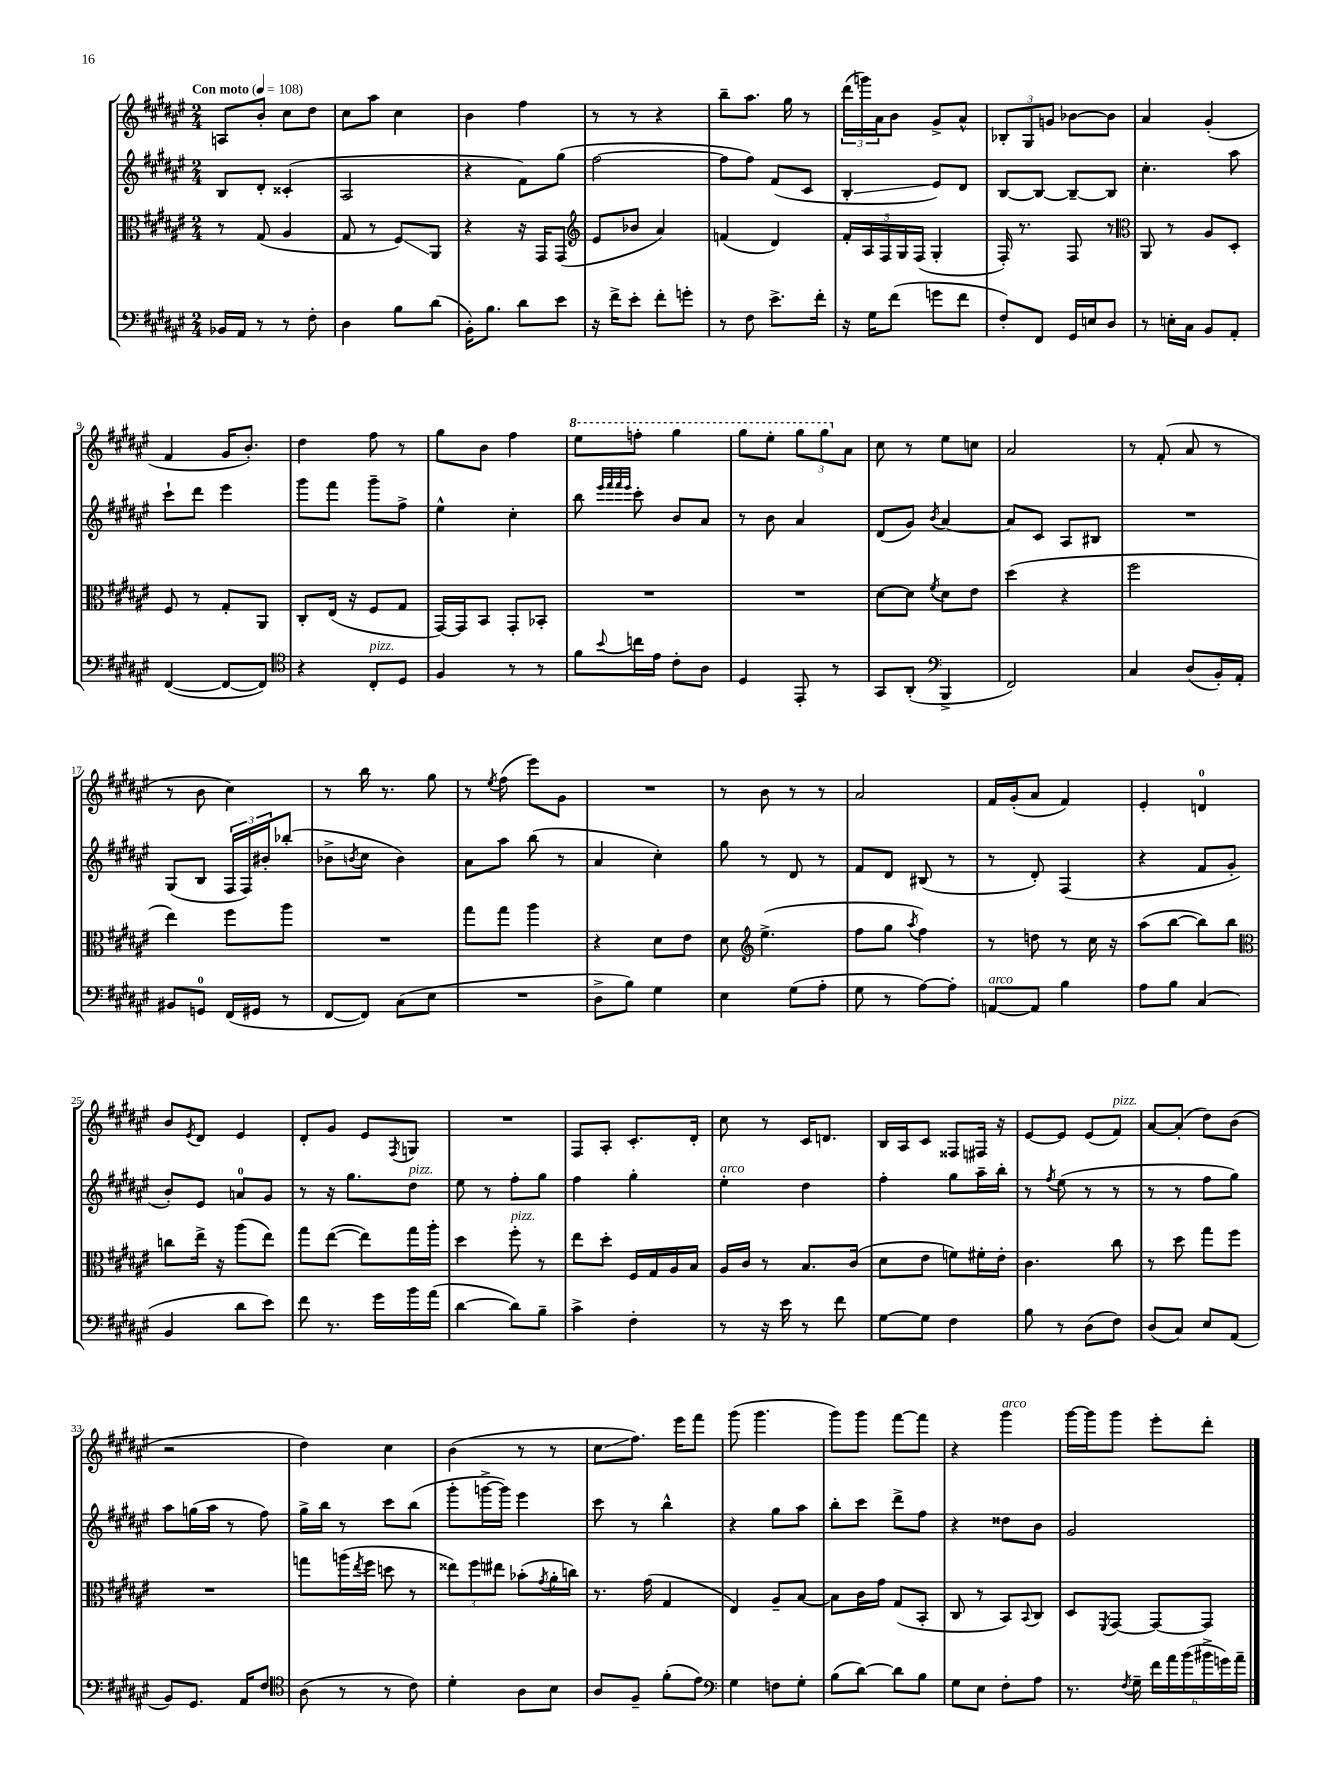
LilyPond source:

<<
\new StaffGroup <<
\new Staff = "s0" {
    \clef treble \key fis \major \numericTimeSignature \time 2/4 \tempo "Con moto" 4 = 108
    a8 b'8-. cis''8 dis''8 |
    cis''8 ais''8 cis''4 |
    b'4 fis''4 |
    r8 r8 r4 |
    b''8-- ais''8. gis''16 r8 |
    \tuplet 3/2 { dis'''16( g'''16) ais'16 } b'8 gis'8-> ais'8-^ |
    \tuplet 3/2 { bes8-. gis8 g'8 } bes'8~ bes'8 |
    ais'4 gis'4-.( |
    fis'4 gis'16 b'8.-.) |
    dis''4 fis''8 r8 |
    gis''8 b'8 fis''4 |
    \ottava #1 eis'''8 f'''8-. gis'''4 |
    gis'''8 eis'''8-. \tuplet 3/2 { gis'''8 gis'''8 \ottava #0 ais'8 } |
    cis''8 r8 eis''8 c''8 |
    ais'2 |
    r8 fis'8-.( ais'8 r8 |
    r8 b'8 cis''4) |
    r8 b''16 r8. gis''8 |
    r8 \acciaccatura { eis''8 } fis''8( eis'''8) gis'8 |
    R2 |
    r8 b'8 r8 r8 |
    ais'2 |
    fis'16 gis'16-.( ais'8 fis'4) |
    eis'4-. d'4-0 |
    b'8 \acciaccatura { eis'8 } dis'8 eis'4 |
    dis'8-. gis'8 eis'8 \acciaccatura { fis8 } g8 |
    R2 |
    fis8 ais8-. cis'8.-. dis'16-. |
    cis''8 r8 cis'16 d'8. |
    b16 ais16 cis'8 fisis8 fis16 r16 |
    eis'8~ eis'8 eis'8( fis'8^\markup { \italic "pizz." }) |
    ais'8~ ais'8-.( dis''8) b'8( |
    r2 |
    dis''4) cis''4 |
    b'4( r8 r8 |
    cis''8\glissando fis''8.) eis'''16 fis'''8 |
    gis'''8( gis'''4. |
    gis'''8) gis'''8 fis'''8~ fis'''8 |
    r4 gis'''4^\markup { \italic "arco" } |
    gis'''16~ gis'''16 gis'''8 eis'''8-. dis'''8-. \bar "|." |
}
\new Staff = "s1" {
    \clef treble \key fis \major \numericTimeSignature \time 2/4
    b8 dis'8-. cisis'4-.( |
    ais2 |
    r4 fis'8) gis''8( |
    fis''2~ |
    fis''8 fis''8) fis'8( cis'8 |
    b4-.\glissando eis'8) dis'8 |
    b8~ b8~ b8~-- b8 |
    cis''4.-. ais''8 |
    cis'''8-! dis'''8 eis'''4 |
    gis'''8 fis'''8 gis'''8-- fis''8-> |
    eis''4-^ cis''4-. |
    b''8 \grace { eis'''32 fis'''32 fis'''32 eis'''32 } cis'''8-. b'8 ais'8 |
    r8 b'8 ais'4 |
    dis'8( gis'8) \acciaccatura { b'8 } ais'4~ |
    ais'8 cis'8 ais8 bis8 |
    R2 |
    gis8( b8 \tuplet 3/2 { fis16 fis16) bis'16-. } bes''8-.( |
    bes'8-> \acciaccatura { b'8 } cis''8 b'4) |
    ais'8 ais''8 b''8( r8 |
    ais'4 cis''4-.) |
    gis''8 r8 dis'8 r8 |
    fis'8 dis'8 bis8( r8 |
    r8 dis'8-.) fis4( |
    r4 fis'8 gis'8-. |
    b'8-.) eis'8 a'8-0 gis'8 |
    r8 r16 gis''8. dis''8^\markup { \italic "pizz." } |
    eis''8 r8 fis''8-. gis''8 |
    fis''4 gis''4-. |
    eis''4-.^\markup { \italic "arco" } dis''4 |
    fis''4-. gis''8 ais''16-- b''16-. |
    r8 \acciaccatura { fis''8 } eis''8( r8 r8 |
    r8 r8 fis''8 gis''8) |
    ais''8 g''16( ais''16 r8 fis''8) |
    gis''16-> b''16 r8 cis'''8 b''8( |
    gis'''8-. g'''16~-> g'''16) eis'''4 |
    cis'''8 r8 b''4-^ |
    r4 gis''8 ais''8 |
    b''8-. cis'''8 dis'''8-> fis''8 |
    r4 disis''8 b'8 |
    gis'2 \bar "|." |
}
\new Staff = "s2" {
    \clef alto \key fis \major \numericTimeSignature \time 2/4
    r8 gis8( ais4 |
    gis8 r8 fis8\glissando) ais,8 |
    r4 r16 gis,16 gis,8( |
    \clef treble eis'8 bes'8 ais'4) |
    f'4( dis'4) |
    \tuplet 5/4 { fis'16-. ais16 fis16 gis16 fis16( } gis4-. |
    fis16-.) r8. fis8 r8 |
    \clef alto ais,8 r8 ais8 dis8-. |
    fis8 r8 gis8-. ais,8 |
    cis8-. eis16( r16 fis8 gis8 |
    gis,16~) gis,16 b,8 gis,8-. bes,8-. |
    R2 |
    R2 |
    dis'8~ dis'8 \acciaccatura { fis'8 } dis'8 eis'8 |
    dis''4( r4 |
    fis''2 |
    eis''4) fis''8 ais''8 |
    R2 |
    gis''8 gis''8 ais''4 |
    r4 dis'8 eis'8 |
    dis'8 \clef treble eis''4.->( |
    fis''8 gis''8 \acciaccatura { ais''8 } fis''4) |
    r8 d''8 r8 cis''16 r16 |
    ais''8( b''8~ b''8) b''8 |
    \clef alto c''8 eis''16-> r16 ais''8( eis''8) |
    gis''8 eis''8~( eis''8) gis''16 ais''16-. |
    dis''4 fis''8-.^\markup { \italic "pizz." } r8 |
    eis''8 dis''8-. fis16 gis16 ais16 b16 |
    ais16 cis'16 r8 b8. cis'16( |
    dis'8 eis'8 f'8) fis'16-. eis'16-. |
    cis'4. cis''8 |
    r8 dis''8 gis''8 fis''8 |
    R2 |
    g''8 a''16( \acciaccatura { eis''8 } fis''16 d''8 r8 |
    \tuplet 3/2 { eisis''8) fis''8 eis''8 } bes'8-.( \acciaccatura { gis'8 } ais'16-. c''16) |
    r8. gis'16( gis4 |
    eis4) ais8-- b8~ |
    b8 cis'16 gis'16 gis8( b,8-. |
    cis8 r8 b,8) \appoggiatura { b,8 } cis8 |
    dis8 \acciaccatura { fis,8 } gis,8~ gis,8~ gis,8 \bar "|." |
}
\new Staff = "s3" {
    \clef bass \key fis \major \numericTimeSignature \time 2/4
    bes,16 ais,16 r8 r8 fis8-. |
    dis4 b8 dis'8( |
    b,16-.) b8. dis'8 eis'8 |
    r16 fis'16-> eis'8-. fis'8-. g'8-. |
    r8 fis8 eis'8.-> fis'16-. |
    r16 gis16 fis'8( g'8 fis'8 |
    fis8-.) fis,8 gis,16 e16 dis8 |
    r8 e16-. cis16 b,8 ais,8-. |
    fis,4~( fis,8~ fis,8) |
    \clef tenor r4 cis8-.^\markup { \italic "pizz." } dis8 |
    fis4 r8 r8 |
    fis'8 \appoggiatura { b'8 } c''16 eis'16 cis'8-. ais8 |
    dis4 eis,8-. r8 |
    gis,8 ais,8-.( \clef bass b,,4-> |
    fis,2) |
    cis4 dis8( b,16-.) ais,16-. |
    bis,8 g,8-0 fis,16( gis,16 r8 |
    fis,8~ fis,8) cis8( eis8 |
    R2 |
    dis8-> b8) gis4 |
    eis4 gis8( ais8-. |
    gis8 r8 ais8~) ais8-. |
    a,8~^\markup { \italic "arco" } a,8 b4 |
    ais8 b8 cis4( |
    b,4 dis'8 eis'8) |
    fis'8 r8. gis'16 b'16 ais'16( |
    dis'4~ dis'8) b8-- |
    cis'4-> fis4-. |
    r8 r16 eis'16 r8 fis'8 |
    gis8~ gis8 fis4 |
    b8 r8 dis8( fis8) |
    dis8( cis8) eis8 ais,8( |
    b,8) gis,8. ais,16 fis8 |
    \clef tenor ais8( r8 r8 cis'8) |
    dis'4-. ais8 b8 |
    ais8 fis8-- fis'8-.( eis'8) |
    \clef bass gis4 f8 gis8-. |
    b8( dis'8~) dis'8 b8 |
    gis8 eis8 fis8-. ais8 |
    r8. \acciaccatura { fis8 } gis16-- \tuplet 6/4 { fis'16 ais'16 b'16( bis'16-> g'16) ais'16-- } \bar "|." |
}
>>
>>
